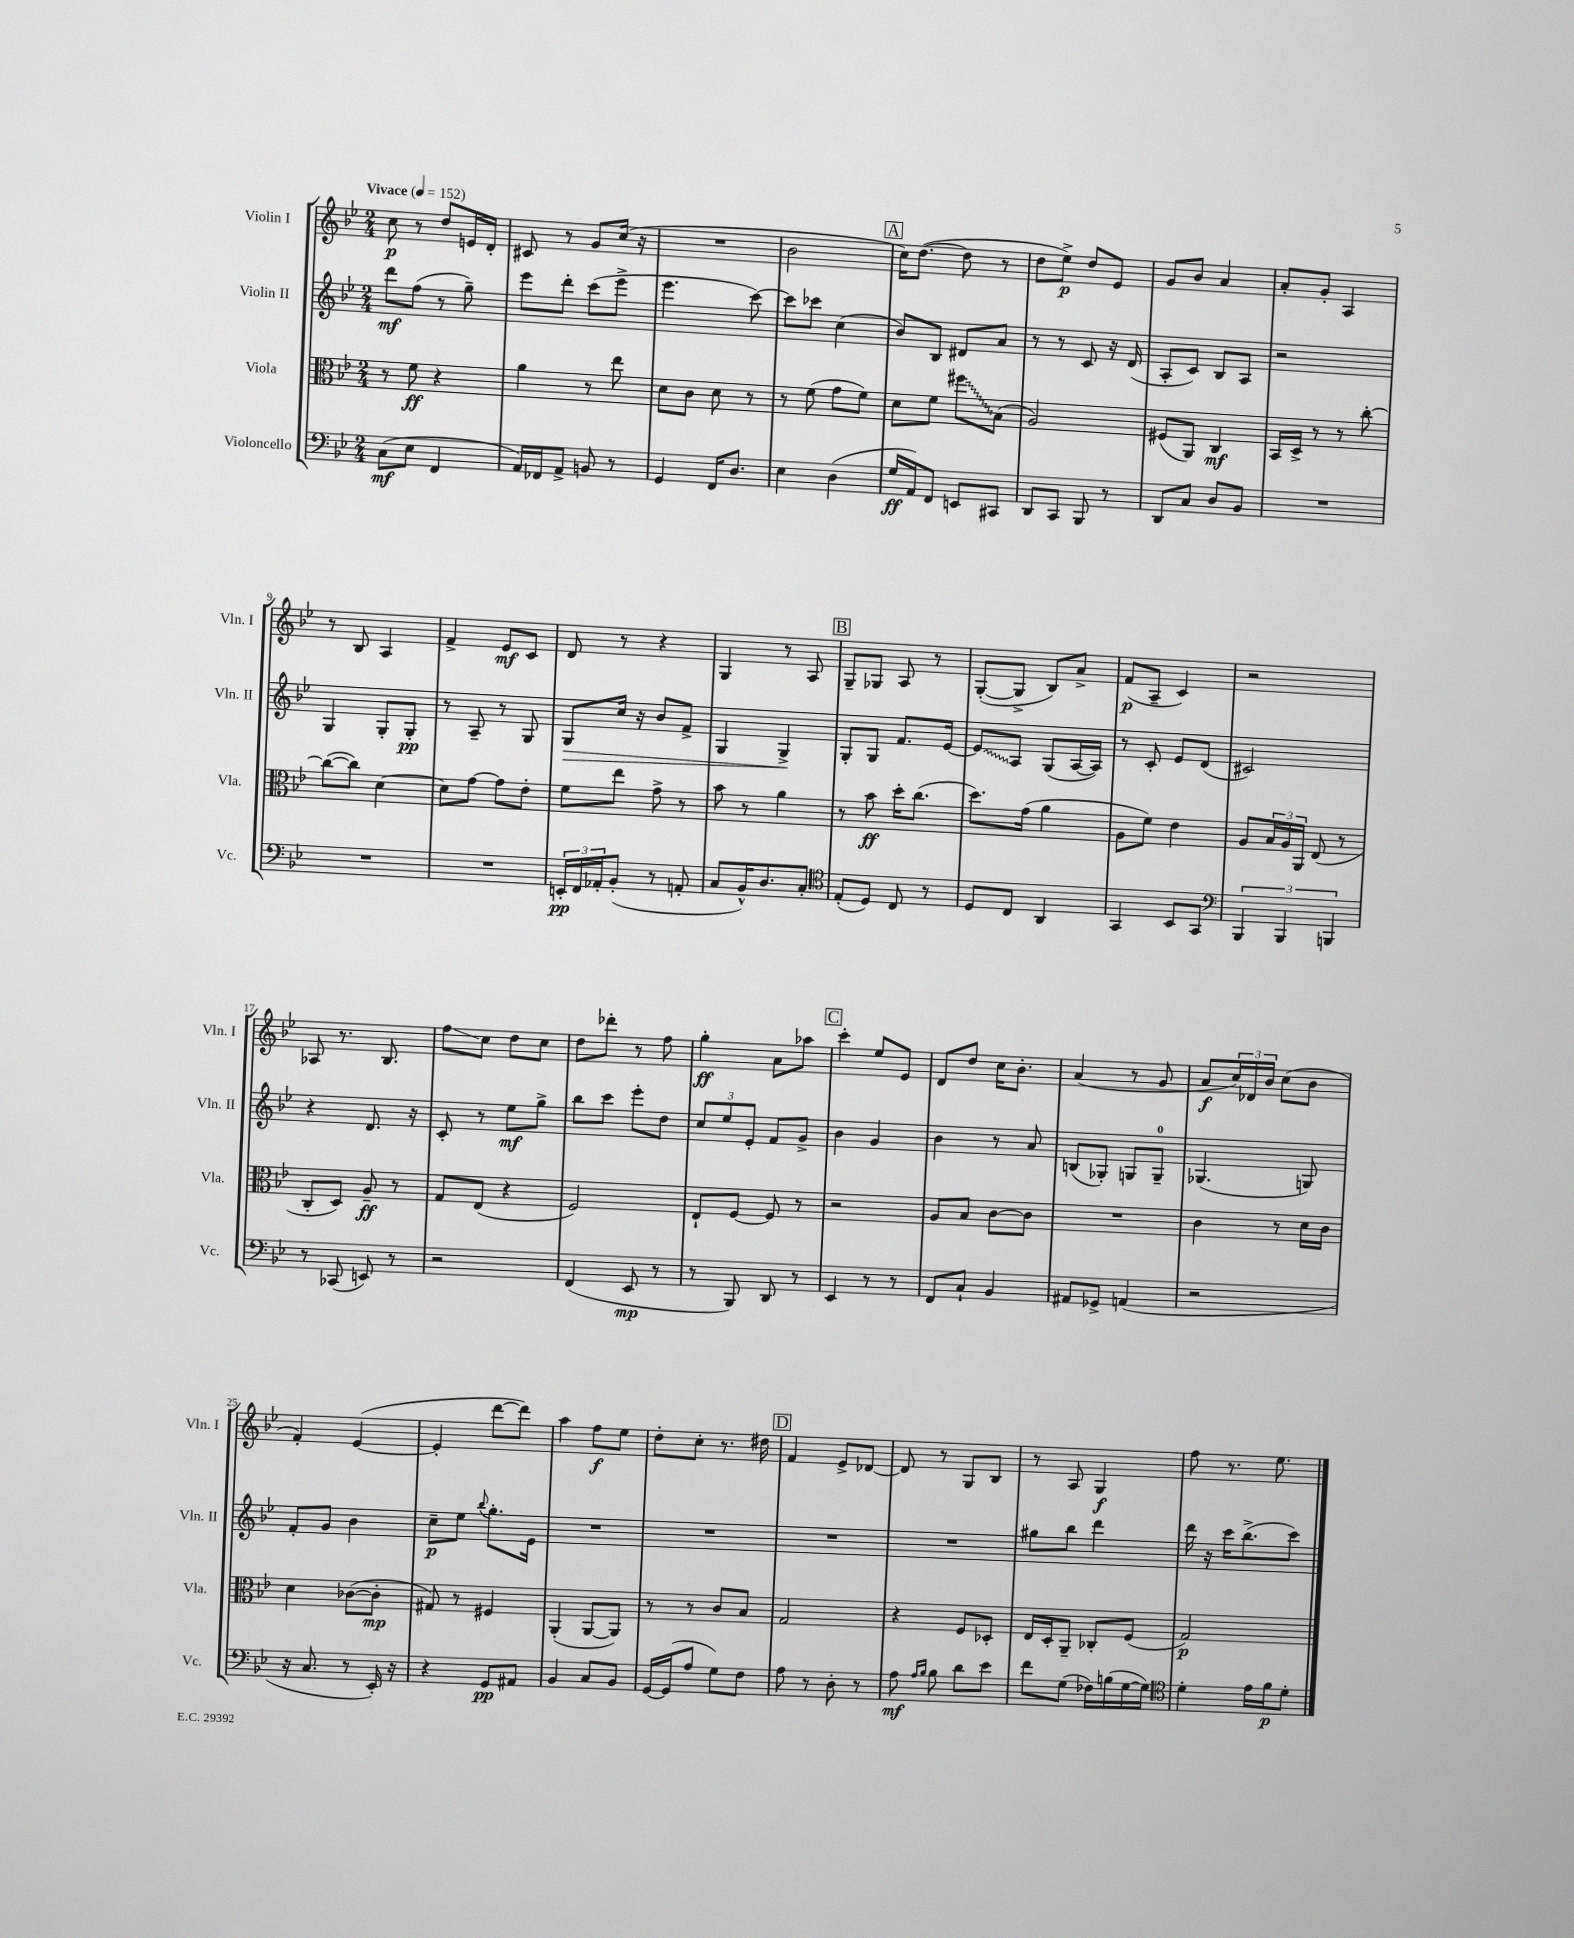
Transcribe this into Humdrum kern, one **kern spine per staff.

**kern	**kern	**kern	**kern
*staff4	*staff3	*staff2	*staff1
*clefF4	*clefC3	*clefG2	*clefG2
*k[b-e-]	*k[b-e-]	*k[b-e-]	*k[b-e-]
*M2/4	*M2/4	*M2/4	*M2/4
*MM152	*MM152	*MM152	*MM152
(8C	8r	8ddd	8cc
8E-	8f	(8ff	8r
4FF	4r	8r	8dd
.	.	8gg~)	16e
.	.	.	16d'
=	=	=	=
16AA)	4a	8eee-	8c#
16FF-	.	.	.
8AA^	.	8ddd'	8r
8BB	8r	(8ccc	8g
8r	8ee-	8eee-^	(16cc
.	.	.	16r
=	=	=	=
4GG	8d	4.eee-	2r
.	8c	.	.
16FF	8d	.	.
8.D	.	.	.
.	8r	[8ccc)	.
=	=	=	=
4E-	8r	8ccc]	2b-
.	(8f	8ccc-	.
(4D	8g	(4cc	.
.	8f)	.	.
=	=	=	=
16G	8d	8b-)	16cc)
16AA)	.	.	([8.dd
8FF	8f	8B-	.
8EE	8ff#	8d#	8dd]
8CC#	(8B-	8a	8r
=	=	=	=
8DD	2A)	8r	8dd
8CC	.	8r	8ee-^)
8BBB-	.	8c	8dd
8r	.	16r	8e-
.	.	(16d	.
=	=	=	=
8DD	(8F#	8A'	8g
8C	8AA)	8c)	8b-
8D	4C	8B-	4a
8BB-	.	8A	.
=	=	=	=
2r	16BB-	2r	8a'
.	16D^	.	.
.	8r	.	8g'
.	8r	.	4A
.	[8cc'	.	.
=	=	=	=
2r	(8cc_	4G	8r
.	8cc])	.	8B-
.	[4d	8G'	4A
.	.	8G'	.
=	=	=	=
2r	8d]	8r	4f^
.	[8g	8A~	.
.	8g]	8r	8e-
.	8e-'	8G	8c
=	=	=	=
24EE'	8f	8G	8d
24FF	.	.	.
24AA-'	.	.	.
(8BB-'	8ee-	16cc	8r
.	.	16r	.
8r	8g^	8b-	4r
8AA'	8r	8f^	.
=	=	=	=
8C	8b-	4G	4G
16BB-^^)	8r	.	.
8.D	.	.	.
.	4a	4G^	8r
8C'	.	.	8A
=	=	=	=
*clefC4	*	*	*
(8E-'	8r	8G'	8G~
8D)	8b-	8G	8G-
8C	16dd'	8.f	8A
.	(8.cc	.	.
8r	.	.	8r
.	.	[16e-	.
=	=	=	=
8D	8.dd)	8e-]	([8G'
8C	.	8A	8G^]
.	(16g	.	.
4AA	4a	(8G	8B-)
.	.	[16A	8a^
.	.	16A])	.
=	=	=	=
4GG	8A	8r	(8f
.	8f)	8c'	8A~
8BB-	4e-	8e-	4c)
8GG	.	(8d	.
=	=	=	=
*clefF4	*	*	*
6BBB-	8A	2c#)	2r
.	24B-	.	.
6BBB-	24A	.	.
.	24AA	.	.
.	(8E-	.	.
6BBB	.	.	.
.	8r	.	.
=	=	=	=
8r	8C'	4r	8A-
(8CC-	8D)	.	8.r
8EE)	8A~	8.d	.
.	.	.	8.B-
8r	8r	.	.
.	.	16r	.
=	=	=	=
2r	8G	8c'	8ff
.	(8E-	8r	8cc
.	4r	8ee-	8dd
.	.	8gg^	8cc
=	=	=	=
(4FF	2F)	8bb-	8dd
.	.	8ccc	8ddd-'
8EE-	.	8eee-'	8r
8r	.	8dd	8ff
=	=	=	=
8r	8E-`	12cc	4gg'
.	.	12ee-	.
8BBB-)	[8F	.	.
.	.	12e-'	.
8DD	8F]	8f	8a
8r	8r	8g^	8aa-
=	=	=	=
4EE-	2r	4b-	4ccc'
8r	.	4g	8ee-
8r	.	.	8e-
=	=	=	=
8FF	8A	4b-	8d
8C`	8B-	.	8dd
4BB-	[8c	8r	16cc
.	.	.	8.b-'
.	8c]	8a	.
=	=	=	=
8AA#	2r	(8B	(4a
8GG-^	.	8G-')	.
(4AA	.	8G	8r
.	.	8G~	8g
=	=	=	=
2r	4c	(4.G-	8a
.	.	.	24cc)
.	.	.	24d-
.	.	.	24b-
.	8r	.	(8cc
.	16d	8G)	8b-
.	16c	.	.
=	=	=	=
16r	4d	8f'	4f')
8.C	.	.	.
.	.	8g	.
8r	([8c-	4b-	([4e-
16EE-')	8c-']	.	.
16r	.	.	.
=	=	=	=
4r	8G#)	8cc~	4e-']
.	8r	8ee-	.
.	.	8qqbb-	.
8GG	4F#	8.gg'	[8ddd
8AA#	.	.	8ddd])
.	.	16e-	.
=	=	=	=
4BB-	(4AA'	2r	4aa
8C	[8AA	.	8ff
8BB-	8AA])	.	8ee-
=	=	=	=
[16GG	8r	2r	8dd'
(16GG]	.	.	.
8A	8r	.	8cc'
8G)	8c	.	8.r
8F	8B-	.	.
.	.	.	16dd#
=	=	=	=
8A	2G	2r	4f
8r	.	.	.
8D'	.	.	8e-^
8r	.	.	[8d-
=	=	=	=
8A	4r	2r	8d-]
16qqA	.	.	.
16qqB-	.	.	.
8B-	.	.	8r
8d	8F	.	8G
8e-	8D-'	.	8B-
=	=	=	=
8f	16E-	8gg#	8r
.	16D'	.	.
(8G	8AA~	8bb-	8A
16F-)	8C-'	4ddd	4G
(16B	.	.	.
[16G	(8F	.	.
16G])	.	.	.
=	=	=	=
*clefC4	*	*	*
4d'	2G)	16ddd	8ff
.	.	16r	.
.	.	16ccc	8.r
.	.	(8.bb-^	.
16e-	.	.	.
16f	.	.	8.ee-
8d'	.	8ccc)	.
==	==	==	==
*-	*-	*-	*-
